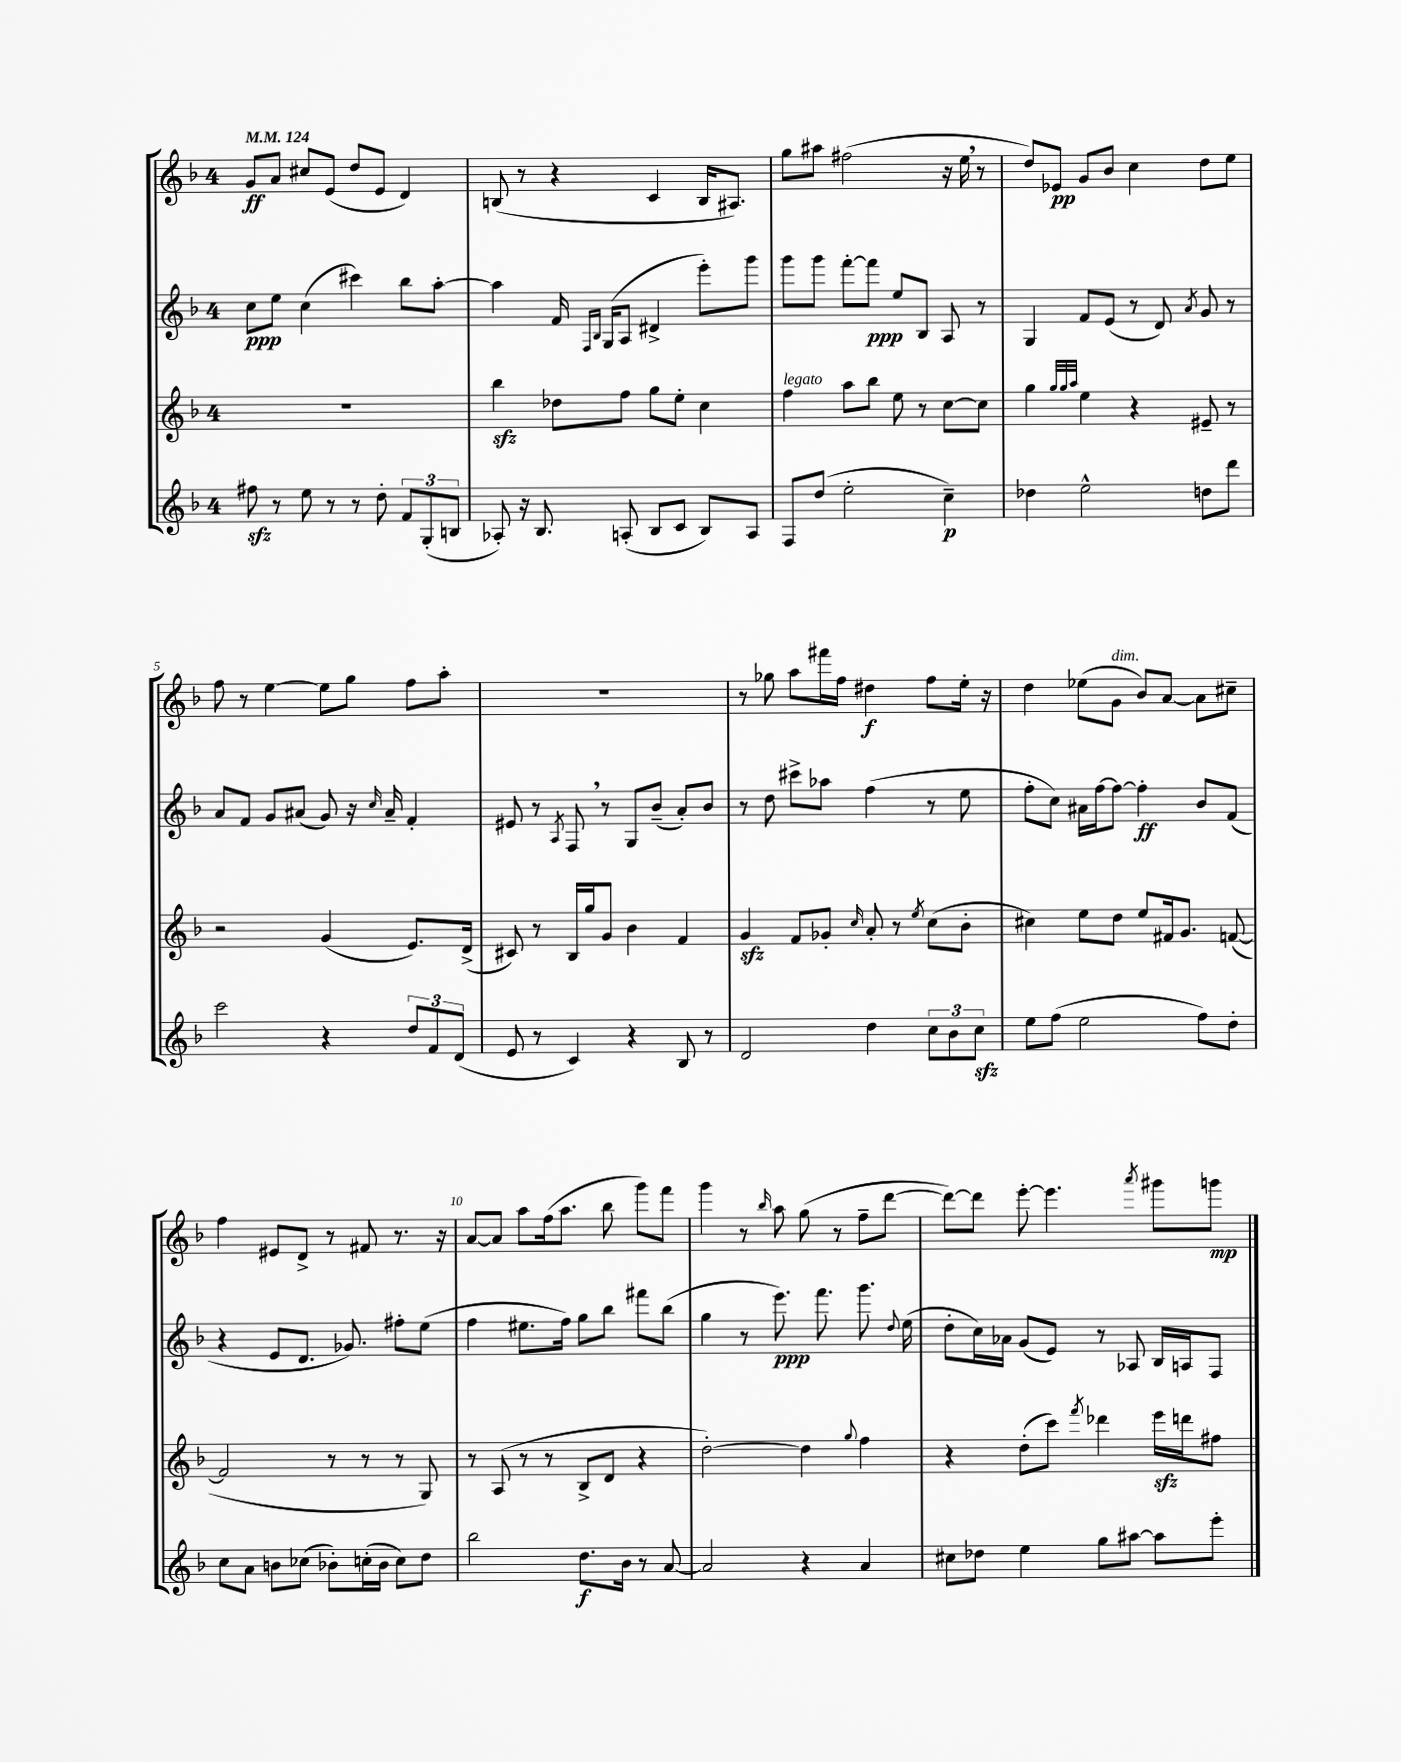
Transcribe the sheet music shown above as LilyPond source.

<<
\new StaffGroup <<
\new Staff = "s0" {
    \clef treble \key f \major \once \override Staff.TimeSignature.style = #'single-digit \time 4/4 \tempo 4 = 124
    \autoBeamOff g'8[\ff a'8] cis''8[ e'8]( d''8[ e'8] d'4) |
    b8( r8 r4 c'4 b16[ ais8.]) |
    g''8[ ais''8] fis''2( r16 e''16 \breathe r8 |
    d''8[) ees'8]\pp g'8[ bes'8] c''4 d''8[ e''8] |
    f''8 r8 e''4~ e''8[ g''8] f''8[ a''8]-. |
    R1 |
    r8 ges''8 a''8[ fis'''16 f''16] dis''4\f f''8[ e''16]-. r16 |
    d''4 ees''8[( g'8]^\markup { \italic "dim." } bes'8[) a'8]~ a'8[ cis''8]-- |
    f''4 eis'8[ d'8]-> r8 fis'8 r8. r16 |
    a'8[~ a'8] a''8[ f''16( a''8.] bes''8 g'''8[) f'''8] |
    g'''4 r8 \grace { bes''16 } a''8 g''8( r8 f''8[-- d'''8]~ |
    d'''8[~) d'''8] e'''8~-. e'''4. \acciaccatura { a'''8 } gis'''8[ g'''8]\mp \bar "|." |
}
\new Staff = "s1" {
    \clef treble \key f \major \once \override Staff.TimeSignature.style = #'single-digit \time 4/4
    \autoBeamOff c''8[\ppp e''8] c''4( cis'''4) bes''8[ a''8]~-. |
    a''4 f'16 \grace { f16[ bes16] } g16[( a8] dis'4-> e'''8[-.) g'''8] |
    g'''8[ g'''8] f'''8[~-. f'''8]\ppp e''8[ bes8] a8 r8 |
    g4 f'8[ e'8]( r8 d'8) \acciaccatura { a'8 } g'8 r8 |
    a'8[ f'8] g'8[ ais'8]( g'8) r16 \grace { c''16 } ais'16-- f'4-. |
    eis'8 r8 \acciaccatura { a8 } f8 \breathe r8 g8[ bes'8]--( a'8[-.) bes'8] |
    r8 d''8 cis'''8[-> aes''8] f''4( r8 e''8 |
    f''8[-. c''8]) ais'16[ f''16~ f''8]~ f''4-.\ff bes'8[ f'8]( |
    r4 e'8[ d'8.] ges'8.) fis''8[-. e''8]( |
    f''4 eis''8.[ f''16]) g''8[ bes''8] fis'''8[ bes''8]( |
    g''4 r8 e'''8.\ppp) f'''8. g'''8. \appoggiatura { d''8 } e''16( |
    d''8[-. c''16) aes'16] g'8[( e'8]) r8 aes8 bes16[ a16 f8] \bar "|." |
}
\new Staff = "s2" {
    \clef treble \key f \major \once \override Staff.TimeSignature.style = #'single-digit \time 4/4
    \autoBeamOff R1 |
    bes''4\sfz des''8[ f''8] g''8[ e''8]-. c''4 |
    f''4^\markup { \italic "legato" } a''8[ bes''8] e''8 r8 c''8[~ c''8] |
    g''4 \grace { g''32[ g''32 a''32] } e''4 r4 eis'8-- r8 |
    r2 g'4( e'8.[) d'16]->( |
    cis'8) r8 bes16[ g''16 g'8] bes'4 f'4 |
    g'4\sfz f'8[ ges'8]-. \grace { c''16 } a'8-. r8 \acciaccatura { e''8 } c''8[( bes'8]-. |
    cis''4) e''8[ d''8] e''8[ fis'16 g'8.] f'8~( |
    f'2 r8 r8 r8 g8) |
    r8 a8( r8 r8 bes8[-> d'8] r4 |
    d''2~-.) d''4 \appoggiatura { g''8 } f''4 |
    r4 d''8[-.( c'''8]) \acciaccatura { f'''8 } des'''4 e'''16[\sfz d'''16 fis''8] \bar "|." |
}
\new Staff = "s3" {
    \clef treble \key f \major \once \override Staff.TimeSignature.style = #'single-digit \time 4/4
    \autoBeamOff fis''8\sfz r8 e''8 r8 r8 d''8-. \tuplet 3/2 { f'8[ g8-.( b8] } |
    aes8-.) r16 bes8. a8-.( bes8[ c'8] bes8[) a8] |
    f8[ d''8]( e''2-. c''4--\p) |
    des''4 e''2-^ d''8[ d'''8] |
    c'''2 r4 \tuplet 3/2 { d''8[ f'8 d'8]( } |
    e'8 r8 c'4) r4 bes8 r8 |
    d'2 d''4 \tuplet 3/2 { c''8[ bes'8 c''8]\sfz } |
    e''8[ f''8]( e''2 f''8[) d''8]-. |
    c''8[ a'8] b'8[ ces''8]( bes'8[-.) c''16-.( bes'16] c''8[) d''8] |
    bes''2 d''8.[\f bes'16] r8 a'8~ |
    a'2 r4 a'4 |
    cis''8[ des''8] e''4 g''8[ ais''8]~ ais''8[ e'''8]-. \bar "|." |
}
>>
>>
\layout { \context { \Score \override BarNumber.break-visibility = ##(#f #t #t) barNumberVisibility = #(every-nth-bar-number-visible 5) } }
